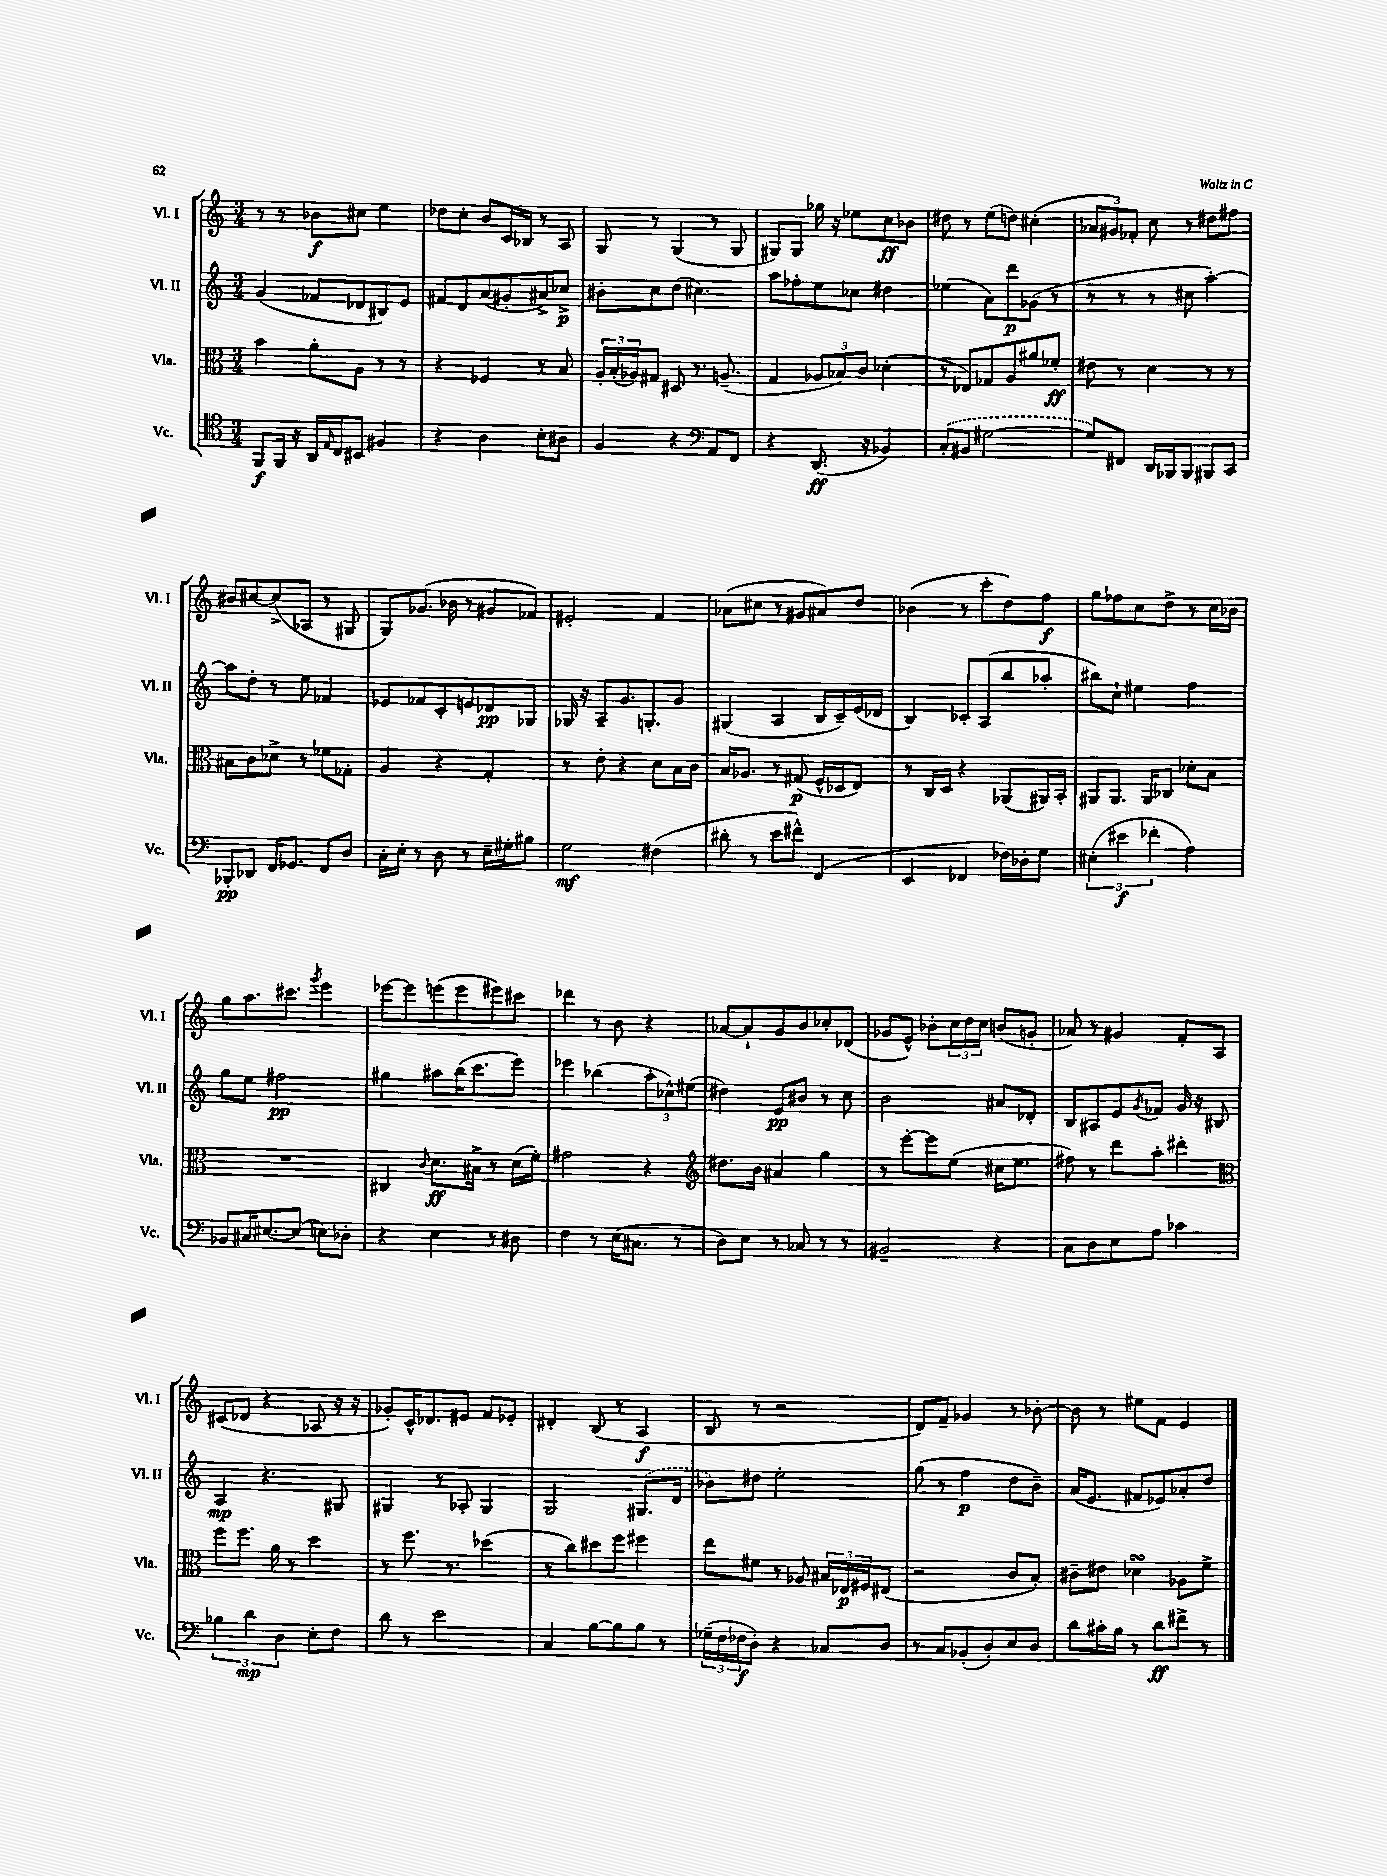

**kern	**kern	**kern	**kern
*staff4	*staff3	*staff2	*staff1
*clefC4	*clefC3	*clefG2	*clefG2
*k[]	*k[]	*k[]	*k[]
*M3/4	*M3/4	*M3/4	*M3/4
8FF/L	4b\	(4g/	8r
16FF/Jk	.	.	8r
16r	.	.	.
16AA/LL	8a'\L	8f-/L	8b-\L
16qqE/	.	.	.
16C/J	.	.	.
8BB#/J	8A\J	8d-/	8cc#\J
4F#/	8r	8B#/)	4ee\
.	8r	8e/J	.
=	=	=	=
4r	4r	8f#/L	8dd-\L
.	.	8d/	8cc'\J
4A\	4F-/	(8a/	8b/L
.	.	8g#'/	16c/L
.	.	.	16B-/JJ
8B'\L	8r	8a#^/)	8r
8A#\J	8B/	8cc-^/J	8A/
=	=	=	=
4F/	24A'/LL	8b#'\L	8G/
.	(24B'/	.	.
.	24A-/J)	.	.
.	8G#/J	8cc\	8r
4r	8D#/	(8dd\J	(4G/
.	8.r	4.cc#\)	.
*clefF4	*	*	*
8AA/L	.	.	8r
.	(8.A~/	.	.
8FF/J	.	.	8G/
=	=	=	=
4r	4G/	8aa\L	8G#/L)
.	.	8ff-'\	8G#/J
(8.DD/	12A-/L	8ee\	16gg-\
.	.	.	16r
.	12B-/)	.	.
.	.	8cc-\J	8ee-\L
.	12c/J	.	.
16r	.	.	.
4BB-/)	(4d-'\	4dd#\	8cc\
.	.	.	8b-\J
=	=	=	=
(8C'/L	8r	(4ee-\	8dd#\
8BB#/J	8E-/L)	.	8r
[2G#\	8G-/	8a\L)	(8ee\L
.	8A/	8ddd\	8dd\J)
.	8a#/	(8g-\J	(4cc#'\
.	8f-'/J	8r	.
=	=	=	=
8G#/]L)	8e#\	8r	12a-/L
.	.	.	12g#/)
8FF#/J	8r	8r	.
.	.	.	12f-'/J
16DD/LL	4d\	8r	8cc\
16BBB-/J	.	.	.
8BBB-/J	.	8cc#\	8r
8BBB#/L	8r	[4aa'\)	8dd#\L
8CC/J	8r	.	8ff#\J
=	=	=	=
8BBB-'/L	8B#\L	8aa\]L	8b#/L
8DD-/J	8c\	8dd'\J	[8cc#/
16FF/LK	8d-^\J	8r	(8cc#^/]
8.GG-/J	.	.	.
.	8r	8ee\	8A-/J
8FF/L	8f-\L	4f-/	8r
8D/J	8G-'\J	.	8G#/
=	=	=	=
16C'\LL	4A/	8e-/L	8G/L)
16E'\JJ	.	.	.
8r	.	8f-/	(8.g-/J
8D\	4r	8c'/	.
.	.	.	16b-\
8r	.	8e/	8r
16E~\LL	4G'/	8d-/	8g#/L
16G#'\J	.	.	.
8B#\J	.	8G-/J	8f-/J)
=	=	=	=
2G\	8r	16G-/	2e#'/
.	.	16r	.
.	8e'\	8A~/L	.
.	4r	8.g/	.
.	.	8.G'/	.
(4F#\	8d\L	.	4f/
.	16B\L	8g/J	.
.	16c\JJ	.	.
=	=	=	=
8d#'\	16B/LK	(4G#/	(8a-\L
.	8.A-/J	.	.
8r	.	.	8cc#\J
8e\L	8r	4A/	8r
8f#^^\J)	(8G#/	.	8g#/L
(4FF/	16F^^/LL	16B/LL	8a#/)
.	16D-/J	16c~/)	.
.	8E/J)	(16e/	8dd/J
.	.	16d-/JJ	.
=	=	=	=
4EE/	8r	4B/)	(4b-\
.	16C/LL	.	.
.	16D/JJ	.	.
4FF-/	4r	8c-'/L	8r
.	.	(8A/	8ccc'\L
16F-\LL)	(8AA-/L	8bb/	8dd\)
16D-'\J	.	.	.
8G\J	16AA#/L)	8aa-'/J	8ff\J
.	16BB'/JJ	.	.
=	=	=	=
(6E#'\	8AA#/L	8bb#\L)	8gg\L
.	8.AA#/J	8cc`\J	8ff-\
6e#\	.	.	.
.	.	4ee#\	8cc\
.	16AA#/LK	.	.
6f-'\	.	.	.
.	8C-/J	.	8dd^\J
4A\)	8d-'\L	4ff\	8r
.	8B\J	.	16cc\LL
.	.	.	16b-\JJ
=	=	=	=
8BB-/L	2.r	8gg\L	8gg\L
16C#/K	.	8ee\J	8.aa\
[8.E#/	.	.	.
.	.	2ff#\	.
.	.	.	8.ccc#\J
(8E#/]J	.	.	.
.	.	.	8qggg/
8E\L)	.	.	4eee\
8D-'\J	.	.	.
=	=	=	=
4r	4C#/	4gg#\	[8eee-\L
.	.	.	8eee-\]
.	8qqc/	.	.
4E\	8.d\L	8aa#\L	(8eee\
.	.	(16bb\K	8eee\
.	16B#^\Jk	8.ccc\	.
8r	8r	.	8eee#\)
8D#\	(16d\LL	8eee\J)	8ccc#\J
.	16f'\JJ)	.	.
=	=	=	=
4F\	2g#\	4eee-\	4ddd-\
8r	.	(4bb-\	8r
(16E\LK	.	.	8b\
8.C#\J	.	.	.
.	4r	12aa'\L	4r
.	.	12cc-^^\)	.
8r	.	.	.
.	.	(12ee#\J	.
=	=	=	=
*	*clefG2	*	*
8D\L)	8.dd#\L	4dd#\)	[8a-/L
8E\J	.	.	8a-`/]
.	16b\Jk	.	.
8r	4a#/	8e/L	8g/
8C-/	.	8b#/J	8b/
8r	4gg\	8r	8cc-'/
8r	.	8cc\	(8d-/J
=	=	=	=
2BB#~/	8r	2b\	8g-/L
.	[8eee'\L	.	8e^^/J)
.	8eee\]	.	8b-'\L
.	(8ee\J	.	24cc\L
.	.	.	24dd\
.	.	.	24cc\JJ
4r	16cc#\LK	8a#/L	(8b/L
.	8.ee\J	.	.
.	.	8d-'/J	8g'/J
=	=	=	=
8C\L	8ff#\)	8B/L	8a-/)
8D\	8r	8A#/	8r
8E\	8ddd\L	8e/	4g#/
.	.	8qg/	.
8A\J	8aa'\J	8f-/J	.
4c-\	4ddd#'\	16g/	8f'/L
.	.	16r	.
.	.	8B#/	8A/J
=	=	=	=
*	*clefC3	*	*
6B-\	8ff\L	4A/	(8c#/L
.	8.ff\J	.	8d-/J
6d\	.	.	.
.	.	4.r	4r
.	16a\	.	.
6D\	.	.	.
.	8r	.	.
8E'\L	4dd\	.	8A-/
8F\J	.	8G#/	16r
.	.	.	16r
=	=	=	=
8d\	8r	4G#/	8g-'/L)
8r	8.ff\	.	16c^^/K
.	.	.	8.d-/
2e\	.	8r	.
.	8.r	.	.
.	.	8A-'/	8e#/J
.	(4dd-\	4G#/	8f/L
.	.	.	8e-'/J
=	=	=	=
4C/	8r	2G/	4d#'/
.	8cc\L)	.	.
[8B\L	8dd#\	.	(8B/
8B\]	8ff\J	.	8r
8B\J	4ff#\	(8.G#/L	4A/
8r	.	.	.
.	.	16d/Jk	.
=	=	=	=
(24G-~\LL	8ee\L	8b-\L)	8B/
24F\	.	.	.
24F-\J	.	.	.
8D'\J)	8f#\J	8dd#\J	8r
4r	8r	2ee'\	2r
.	8A-/	.	.
8C-/L	24B#/LL	.	.
.	24E-/	.	.
.	24F#/J	.	.
8D/J	(8E#/J	.	.
=	=	=	=
8r	2r	(8gg\	8d/L)
8C/L	.	8r	8f~/J
(8BB-'/	.	4ff\	4g-/
8D'/)	.	.	.
8E/	8c/L	8dd\L	8r
8D/J	8B'/J)	8b~\J)	[8b-'\
=	=	=	=
8d\L	8c#~\L	(16a/LK	8b-\]
.	.	8.e/J	.
16c#'\L	8e#\J	.	8r
16B\JJ	.	.	.
8r	4d-\	8f#/L	8ee#\L
8d\L	.	8e-/)	8f\J
8f#^\J	8A-\L	8a-'/	4e/
8r	8f^\J	8dd/J	.
==	==	==	==
*-	*-	*-	*-
